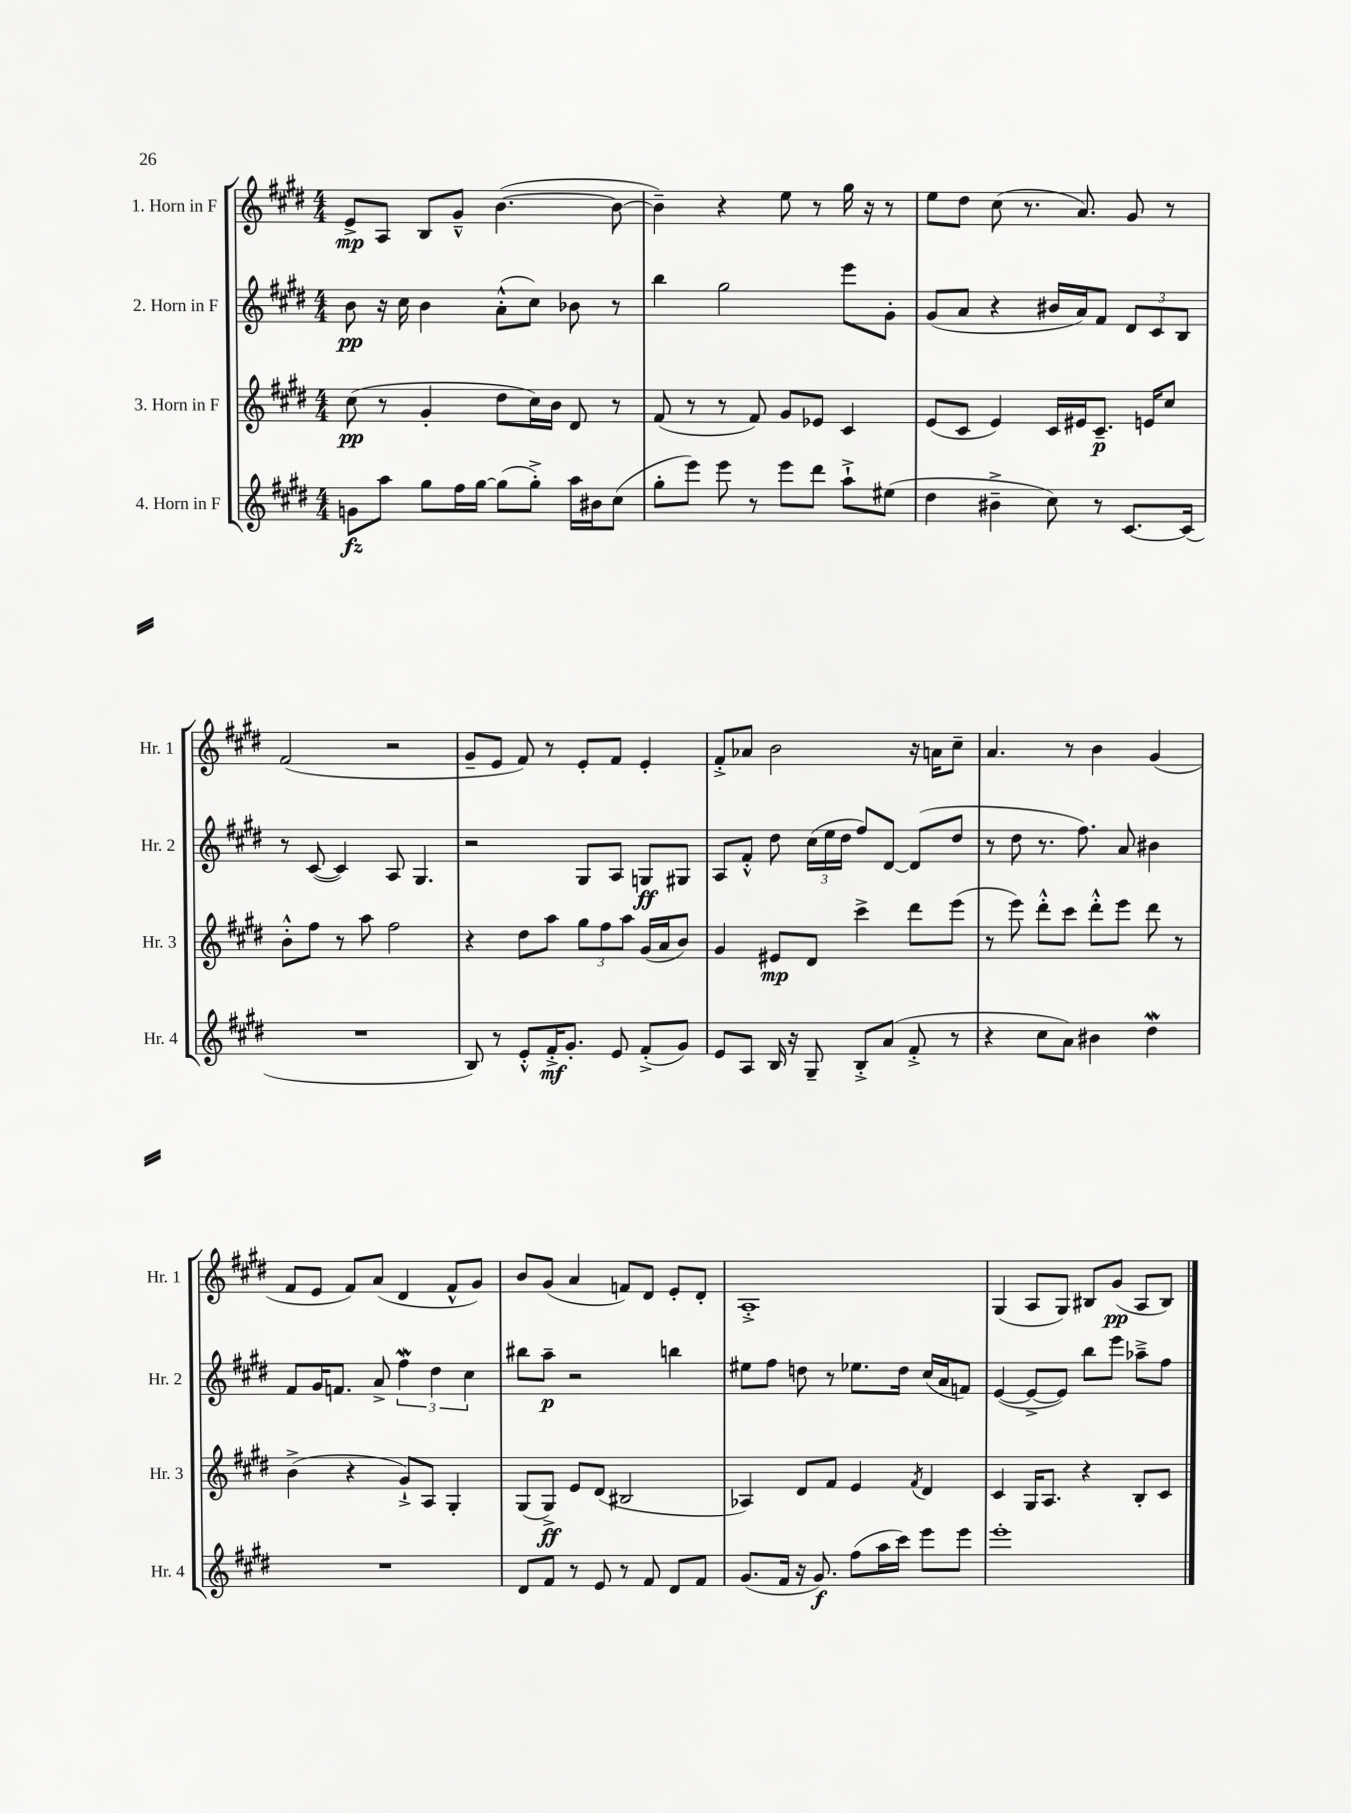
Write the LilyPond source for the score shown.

<<
\new StaffGroup <<
\new Staff = "s0" \with { instrumentName = "1. Horn in F" shortInstrumentName = "Hr. 1" } {
    \clef treble \key e \major \numericTimeSignature \time 4/4
    \autoBeamOff e'8[->\mp a8] b8[ gis'8]---^ b'4.~( b'8~ |
    b'4--) r4 e''8 r8 gis''16 r16 r8 |
    e''8[ dis''8] cis''8( r8. a'8.) gis'8 r8 |
    fis'2( r2 |
    gis'8[-- e'8] fis'8) r8 e'8[-. fis'8] e'4-. |
    fis'8[-.-> aes'8] b'2 r16 a'16[ cis''8]-- |
    a'4. r8 b'4 gis'4( |
    fis'8[ e'8] fis'8[) a'8]( dis'4 fis'8[-^ gis'8]) |
    b'8[ gis'8]( a'4 f'8[) dis'8] e'8[-. dis'8]-. |
    a1-.-> |
    gis4( a8[ gis8]) bis8[ gis'8]\pp( a8[ bis8]) \bar "|." |
}
\new Staff = "s1" \with { instrumentName = "2. Horn in F" shortInstrumentName = "Hr. 2" } {
    \clef treble \key e \major \numericTimeSignature \time 4/4
    \autoBeamOff b'8\pp r16 cis''16 b'4 a'8[-.-^( cis''8]) bes'8 r8 |
    b''4 gis''2 e'''8[ gis'8]-. |
    gis'8[( a'8] r4 bis'16[ a'16) fis'8] \tuplet 3/2 { dis'8[ cis'8 b8] } |
    r8 cis'8~( cis'4) a8 gis4. |
    r2 gis8[ a8] g8[\ff gis8] |
    a8[ fis'8]-.-^ dis''8 \tuplet 3/2 { cis''16[( e''16 dis''16] } fis''8[) dis'8]~ dis'8[( dis''8] |
    r8 dis''8 r8. fis''8.) a'8 bis'4 |
    fis'8[ gis'16 f'8.] a'8-> \tuplet 3/2 { fis''4\mordent dis''4 cis''4 } |
    bis''8[ a''8]--\p r2 b''4 |
    eis''8[ fis''8] d''8 r8 ees''8.[ d''16] cis''16[( a'16 f'8]) |
    e'4~( e'8[~-> e'8]) b''8[ e'''8] aes''8[---> fis''8] \bar "|." |
}
\new Staff = "s2" \with { instrumentName = "3. Horn in F" shortInstrumentName = "Hr. 3" } {
    \clef treble \key e \major \numericTimeSignature \time 4/4
    \autoBeamOff cis''8\pp( r8 gis'4-. dis''8[ cis''16) b'16] dis'8 r8 |
    fis'8( r8 r8 fis'8) gis'8[ ees'8] cis'4 |
    e'8[( cis'8] e'4) cis'16[ eis'16 cis'8.]--\p e'16[ cis''8] |
    b'8[-.-^ fis''8] r8 a''8 fis''2 |
    r4 dis''8[ a''8] \tuplet 3/2 { gis''8[ fis''8 a''8] } gis'16[( a'16 b'8]) |
    gis'4 eis'8[\mp dis'8] cis'''4-> dis'''8[ e'''8]( |
    r8 e'''8) dis'''8[-.-^ cis'''8] dis'''8[-.-^ e'''8] dis'''8 r8 |
    b'4->( r4 gis'8[-!->) a8] gis4-. |
    gis8[( gis8]->\ff) e'8[ dis'8]( bis2 |
    aes4) dis'8[ fis'8] e'4 \acciaccatura { fis'8 } dis'4 |
    cis'4 gis16[ a8.] r4 b8[-. cis'8] \bar "|." |
}
\new Staff = "s3" \with { instrumentName = "4. Horn in F" shortInstrumentName = "Hr. 4" } {
    \clef treble \key e \major \numericTimeSignature \time 4/4
    \autoBeamOff g'8[\fz a''8] gis''8[ fis''16 gis''16]~ gis''8[( gis''8]-.->) a''16[ bis'16 cis''8]( |
    gis''8[-. e'''8]) e'''8 r8 e'''8[ dis'''8] a''8[-!-> eis''8]( |
    dis''4 bis'4---> cis''8) r8 cis'8.[~ cis'16]( |
    R1 |
    b8) r8 e'8[-.-^ fis'16-.->\mf gis'8.]-. e'8 fis'8[-.->( gis'8]) |
    e'8[ a8] b16 r16 gis8-- b8[-.-> a'8]( fis'8-.-> r8 |
    r4 cis''8[ a'8]) bis'4 dis''4\mordent |
    R1 |
    dis'8[ fis'8] r8 e'8 r8 fis'8 dis'8[ fis'8] |
    gis'8.[( fis'16] r16 gis'8.\f) fis''8[( a''16 cis'''16]) e'''8[ e'''8] |
    e'''1-. \bar "|." |
}
>>
>>
\layout { \context { \Score \remove "Bar_number_engraver" } }
